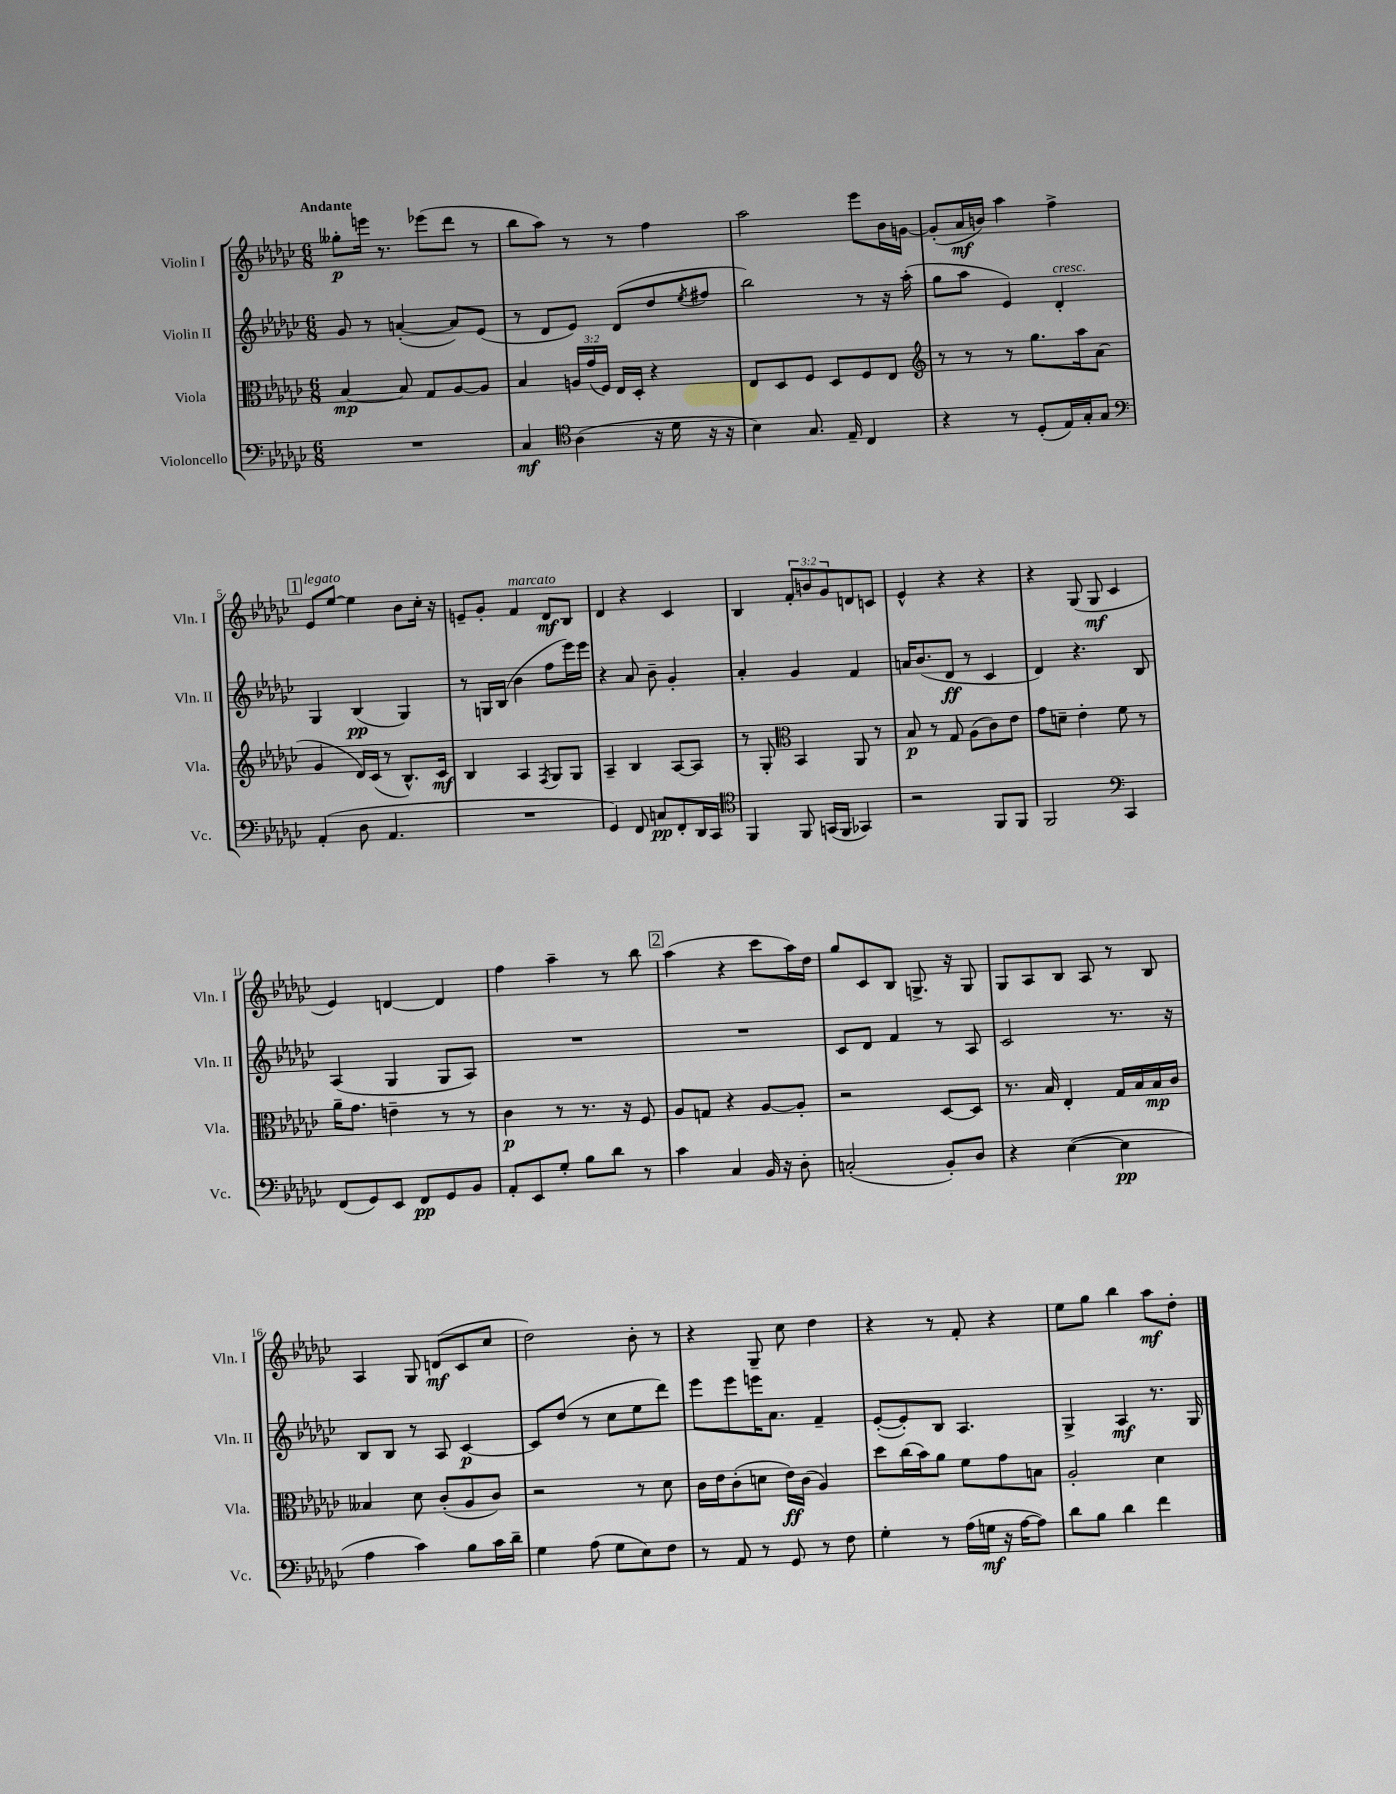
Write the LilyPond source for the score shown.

<<
\new StaffGroup <<
\new Staff = "s0" \with { instrumentName = "Violin I" shortInstrumentName = "Vln. I" } {
    \clef treble \key ges \major \numericTimeSignature \time 6/8 \override Staff.TupletNumber.text = #tuplet-number::calc-fraction-text \tempo "Andante"
    geses''8-.\p e'''16 r8. ees'''8( des'''8 r8 |
    bes''8 aes''8) r8 r8 f''4 |
    aes''2 ees'''8 bes'16 g'16~ |
    g'8-.( aes'16\mf b'16) aes''4 f''4-> |
    \mark \markup { \box "1" } ees'8^\markup { \italic "legato" } ees''8~ ees''4 bes'8 ces''16-. r16 |
    e'8-- ges'8-. f'4^\markup { \italic "marcato" } des'8\mf bes8 |
    des'4 r4 ces'4 |
    bes4 \tuplet 3/2 { f'8-. b'8 ges'8 } d'8 c'8 |
    ees'4-^ r4 r4 |
    r4 ges8( ges8\mf ces'4 |
    ees'4) d'4~ d'4 |
    f''4 aes''4-- r8 bes''8 |
    \mark \markup { \box "2" } aes''4( r4 ces'''8 aes''16) des''16 |
    ges''8 ces'8 bes8 g8.-> r16 g8 |
    ges8 aes8 bes8 aes8 r8 bes8 |
    aes4 ges8 d'8\mf( ces'8 ces''8 |
    des''2) bes'8-. r8 |
    r4 ges8-- ces''8 des''4 |
    r4 r8 f'8-. r4 |
    ees''8 ges''8 bes''4 aes''8\mf des''8-. \bar "|." |
}
\new Staff = "s1" \with { instrumentName = "Violin II" shortInstrumentName = "Vln. II" } {
    \clef treble \key ges \major \numericTimeSignature \time 6/8
    ges'8 r8 a'4~-.( a'8) ees'8( |
    r8 des'8 ees'8) des'8( des''8 \acciaccatura { ees''8 } fis''8 |
    bes''2) r8 r16 aes''16-.( |
    ges''8 aes''8 ees'4) des'4-.^\markup { \italic "cresc." } |
    \mark \markup { \box "1" } ges4 bes4\pp( ges4) |
    r8 g16 bes16( bes'4 f''8 ees'''16) ees'''16 |
    r4 aes'8 bes'8-- ges'4-. |
    aes'4-. ges'4 f'4 |
    a'16 bes'8.( des'8\ff r8 ces'4 |
    des'4) r4. bes8 |
    aes4( ges4 ges8 aes8) |
    R2. |
    \mark \markup { \box "2" } R2. |
    ces'8 des'8 f'4 r8 aes8 |
    ces'2 r8. r16 |
    bes8 bes8 r8 aes8 ces'4~\p |
    ces'8 des''8( r8 ces''8 ees''8 des'''8) |
    ees'''8 ees'''8 e'''16 aes'8. f'4-- |
    ees'8~-.( ees'8-.) bes8 aes4. |
    ges4-> aes4\mf r8. ges16 \bar "|." |
}
\new Staff = "s2" \with { instrumentName = "Viola" shortInstrumentName = "Vla." } {
    \clef alto \key ges \major \numericTimeSignature \time 6/8 \override Staff.TupletNumber.text = #tuplet-number::calc-fraction-text
    bes4~\mp bes8 ges8 aes8~ aes8 |
    bes4 \tuplet 3/2 { a16 ges'16( f16) } ees16 des16-. r4 |
    ees8 des8 f8 des8 f8 ees8 |
    \clef treble r8 r8 r8 ges''8. aes''16 aes'8( |
    \mark \markup { \box "1" } ges'4 des'16) ces'16( r8 bes8.-^) ces'16\mf |
    bes4 aes4 \acciaccatura { f8 } ges8 ges8 |
    aes4-- bes4 aes8~ aes8 |
    r8 ges8-. \clef alto bes,4 aes,8 r8 |
    bes8\p r8 ges8 aes8( ces'8) ees'8 |
    ges'8 d'8-- ees'4-. f'8 r8 |
    aes'16-- ges'8. e'4-- r8 r8 |
    ces'4\p r8 r8. r16 f8 |
    \mark \markup { \box "2" } aes8 g8 r4 aes8~ aes8-. |
    r2 des8~ des8 |
    r8. bes16 ees4-. ges16 bes16 bes16\mp ces'16 |
    beses4 des'8 ces'8-.( aes8 ces'8) |
    r2 r8 des'8 |
    ces'16 ees'16 ces'8-.( d'8 ees'16\ff) ces'16( aes4) |
    des''8 ces''16( bes'16) aes'8 f'8 ges'8 b8 |
    aes2-. des'4 \bar "|." |
}
\new Staff = "s3" \with { instrumentName = "Violoncello" shortInstrumentName = "Vc." } {
    \clef bass \key ges \major \numericTimeSignature \time 6/8
    R2. |
    ces4\mf \clef tenor aes4( r16 des'16 r16 r16 |
    bes4) ges8. ees16-- ces4 |
    r4 r8 des8-.( ees16) ges16-. ges8 |
    \mark \markup { \box "1" } \clef bass aes,4-.( des8 aes,4. |
    R2. |
    ges,4) f,8 c8\pp f,8-. des,16 ces,16 |
    \clef tenor f,4 f,8 g,16( f,16 ges,4) |
    r2 f,8 f,8 |
    f,2 \clef bass ces,4 |
    f,8( ges,8) ees,8 f,8\pp ges,8 bes,8 |
    aes,8-. ees,8 ges8-. bes8 des'8 r8 |
    \mark \markup { \box "2" } ces'4 ces4 bes,16 r16 des8-. |
    c2-.( bes,8-.) des8 |
    r4 ees4~( ees4\pp |
    aes4 ces'4) bes8 ces'16 des'16-- |
    ges4 aes8( ges8 ees8) f8 |
    r8 aes,8 r8 ges,8 r8 f8 |
    ges4-. r8 aes16( g16\mf r16 aes16~ aes8) |
    des'8 bes8 des'4 f'4 \bar "|." |
}
>>
>>
